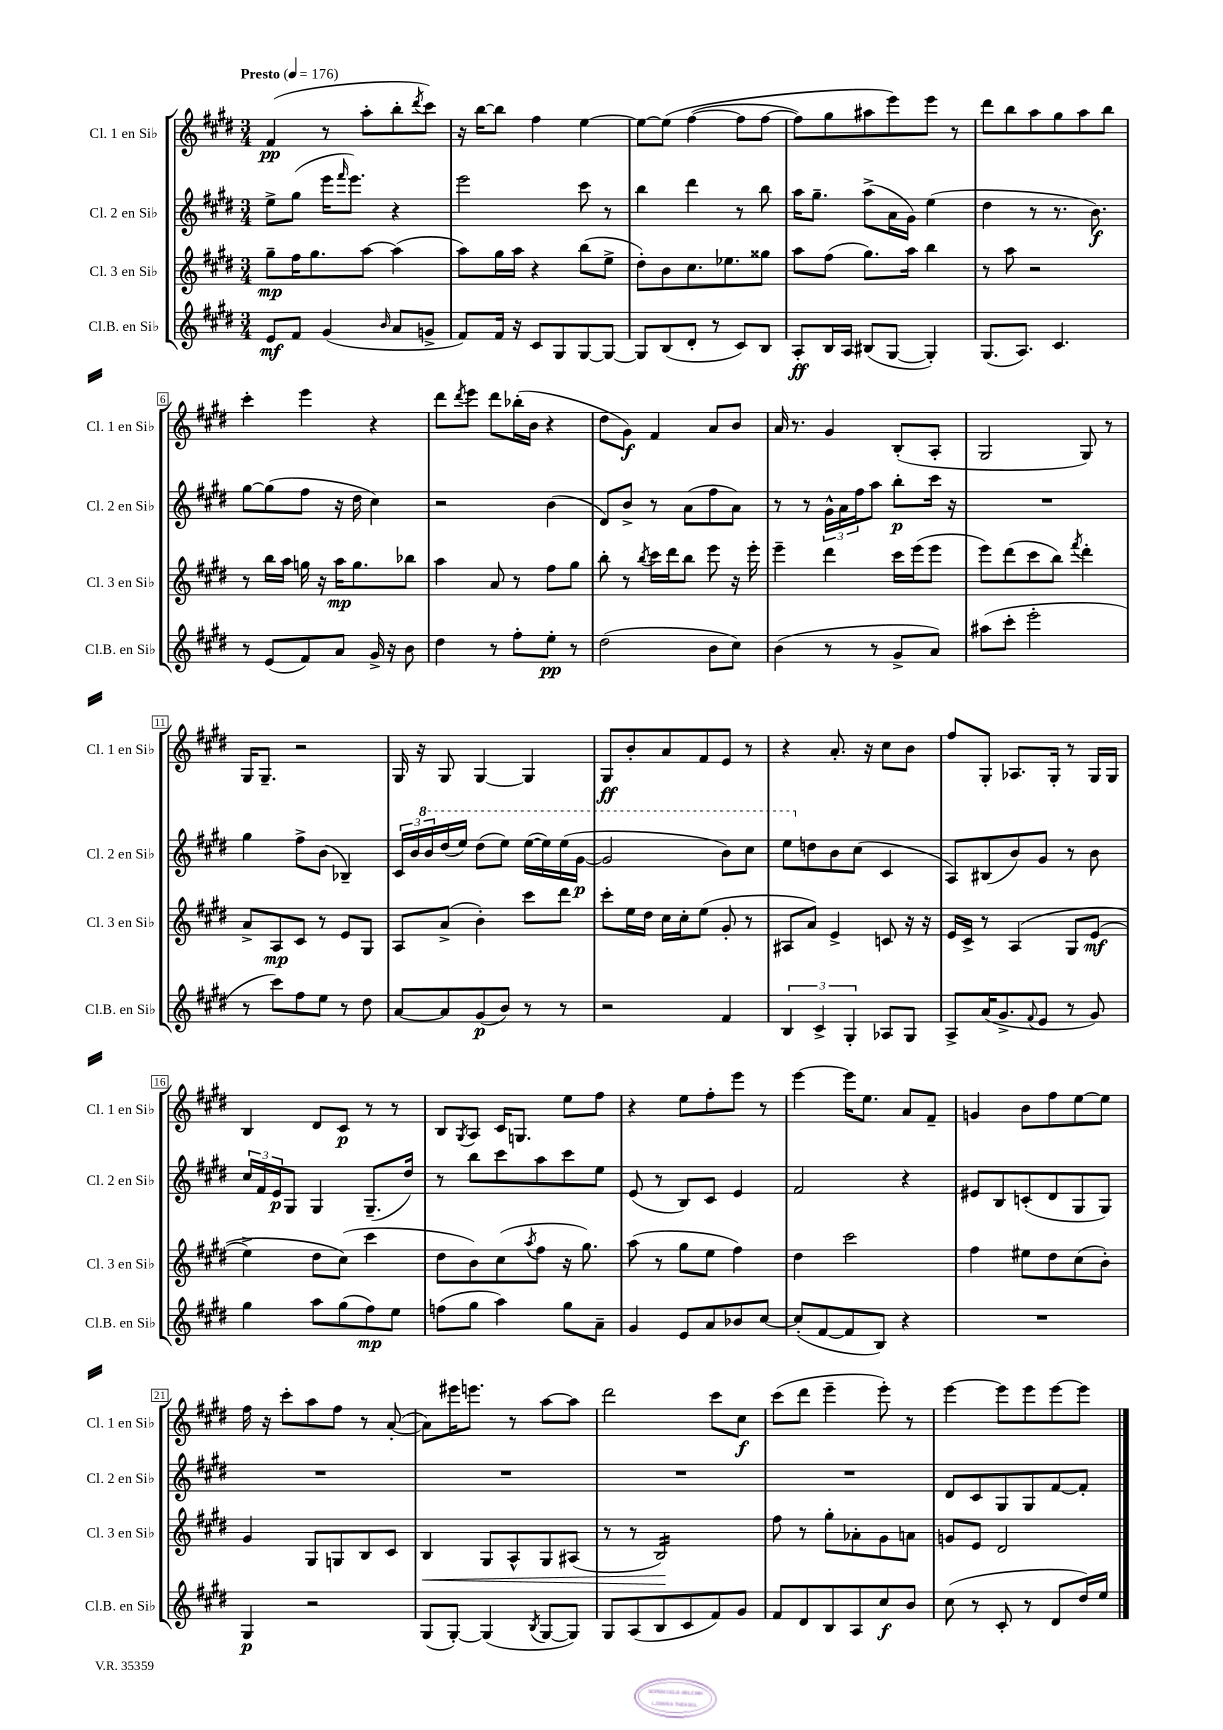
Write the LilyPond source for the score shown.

<<
\new StaffGroup <<
\new Staff = "s0" \with { instrumentName = "Cl. 1 en Sib" shortInstrumentName = "Cl. 1 en Sib" } {
    \clef treble \key e \major \numericTimeSignature \time 3/4 \tempo "Presto" 4 = 176
    fis'4\pp( r8 a''8-. b''8-. \acciaccatura { dis'''8 } cis'''8) |
    r16 b''16~ b''8 fis''4 e''4~ |
    e''8~ e''8\( fis''4~( fis''8 fis''8~ |
    fis''8) gis''8 ais''8 e'''8\) e'''8 r8 |
    dis'''8 b''8 a''8 gis''8 a''8 b''8 |
    cis'''4-. e'''4 r4 |
    dis'''8 \acciaccatura { dis'''8 } e'''8 dis'''8 bes''16-.( b'16 r4 |
    dis''8 gis'8\f) fis'4 a'8 b'8 |
    a'16 r8. gis'4 b8-.( a8-. |
    gis2 gis8) r8 |
    gis16 gis8.-- r2 |
    gis16 r16 gis8 gis4~ gis4 |
    gis8\ff b'8-. a'8 fis'8 e'8 r8 |
    r4 a'8.-. r16 cis''8 b'8 |
    fis''8 gis8-. aes8. gis16-. r8 gis16 gis16 |
    b4 dis'8 cis'8\p r8 r8 |
    b8 \acciaccatura { gis8 } a8 cis'16 g8. e''8 fis''8 |
    r4 e''8 fis''8-. e'''8 r8 |
    e'''4~ e'''16 e''8. a'8 fis'8-- |
    g'4 b'8 fis''8 e''8~ e''8 |
    fis''16 r16 cis'''8-. a''8 fis''8 r8 a'8~-.( |
    a'8) eis'''16 e'''8. r8 a''8~ a''8 |
    dis'''2 cis'''8 cis''8\f |
    cis'''8( dis'''8 e'''4-- e'''8-.) r8 |
    e'''4~ e'''8 e'''8 e'''8~ e'''8 \bar "|." |
}
\new Staff = "s1" \with { instrumentName = "Cl. 2 en Sib" shortInstrumentName = "Cl. 2 en Sib" } {
    \clef treble \key e \major \numericTimeSignature \time 3/4
    e''8-> gis''8( e'''16 \grace { fis'''16 } e'''8.) r4 |
    e'''2 cis'''8 r8 |
    b''4 dis'''4 r8 b''8 |
    a''16 gis''8.-- a''8->( a'16 gis'16) e''4( |
    dis''4 r8 r8. b'8.\f) |
    gis''8~ gis''8( fis''8 r16 dis''16 cis''4) |
    r2 b'4( |
    dis'8) b'8-> r8 a'8( fis''8 a'8) |
    r8 r8 \tuplet 3/2 { gis'16-^ a'16 fis''16 } a''8 b''8-.\p cis'''16 r16 |
    R2. |
    gis''4 fis''8-> b'8( bes4--) |
    \tuplet 3/2 { cis'16 b'16 \ottava #1 b''16 } dis'''16( e'''16) dis'''8( e'''8) e'''16~( e'''16) e'''16( gis''16~\p |
    gis''2 b''8) cis'''8 |
    e'''8 \ottava #0 d''8 b'8 cis''8( cis'4 |
    a8) bis8( b'8) gis'8 r8 b'8 |
    \tuplet 3/2 { cis''16 fis'16 e'16\p } gis8 gis4 gis8.--( dis''16) |
    r8 b''8 cis'''8 a''8 cis'''8 e''8 |
    e'8( r8 b8) cis'8 e'4 |
    fis'2 r4 |
    eis'8 b8 c'8-.( dis'8 gis8 gis8) |
    R2. |
    R2. |
    R2. |
    R2. |
    dis'8 cis'8 gis8 gis8 fis'8~ fis'8-. \bar "|." |
}
\new Staff = "s2" \with { instrumentName = "Cl. 3 en Sib" shortInstrumentName = "Cl. 3 en Sib" } {
    \clef treble \key e \major \numericTimeSignature \time 3/4
    gis''8--\mp fis''16 gis''8. a''8~ a''4( |
    a''8) gis''16 a''16 r4 b''8( e''8-> |
    dis''8-.) b'8 cis''8. ees''8. gisis''8 |
    a''8 fis''8( gis''8.) a''16 b''4 |
    r8 a''8 r2 |
    r8 b''16 a''16 g''16 r16 a''16\mp g''8. bes''8 |
    a''4 a'8 r8 fis''8 gis''8 |
    b''8-. r8 \acciaccatura { b''8 } cis'''16 dis'''16 b''8 e'''8 r16 e'''16-. |
    e'''4-- dis'''4 cis'''16 e'''16( e'''8 |
    e'''8) dis'''8( cis'''8 b''8) \acciaccatura { fis'''8 } dis'''4-. |
    a'8-> a8\mp cis'8 r8 e'8 gis8 |
    a8 a'8->( b'4-.) cis'''8 dis'''8 |
    cis'''8-. e''16 dis''16 cis''16 cis''16-. e''8( gis'8-. r8 |
    ais8 a'8) e'4-> c'8 r16 r16 |
    e'16 cis'16-> r8 a4\( gis8 e'8\mf( |
    e''4->) dis''8 cis''8(\) cis'''4 |
    dis''8 b'8) cis''8( \acciaccatura { a''8 } fis''8 r16 gis''8.) |
    a''8( r8 gis''8 e''8 fis''4) |
    dis''4 cis'''2 |
    fis''4 eis''8 dis''8 cis''8( b'8-.) |
    gis'4 gis8 g8 b8 cis'8 |
    b4\< gis8 a8-^ gis8 ais8( |
    r8 r8 b2:16\!) |
    fis''8 r8 gis''8-. aes'8-. gis'8 a'8 |
    g'8 e'8 dis'2 \bar "|." |
}
\new Staff = "s3" \with { instrumentName = "Cl.B. en Sib" shortInstrumentName = "Cl.B. en Sib" } {
    \clef treble \key e \major \numericTimeSignature \time 3/4
    e'8\mf fis'8 gis'4( \grace { b'16 } a'8 g'8-> |
    fis'8) fis'16 r16 cis'8 gis8 gis8~ gis8~ |
    gis8 b8( dis'8-. r8 cis'8) b8 |
    a8-.\ff b16 a16 bis8( gis8~ gis4-.) |
    gis8.( a8.) cis'4. |
    r8 e'8( fis'8) a'8 gis'16-> r16 b'8 |
    dis''4 r8 fis''8-. e''8-.\pp r8 |
    dis''2( b'8 cis''8) |
    b'4( r8 r8 gis'8-> a'8) |
    ais''8( cis'''8-. e'''2-. |
    r8 cis'''8) fis''8 e''8 r8 dis''8 |
    a'8~ a'8 gis'8\p( b'8) r8 r8 |
    r2 fis'4 |
    \tuplet 3/2 { b4 cis'4-> gis4-. } aes8 gis8 |
    a8-> a'16( gis'8.-> \appoggiatura { fis'8 } e'8 r8 gis'8) |
    gis''4 a''8 gis''8( fis''8\mp) e''8 |
    f''8( gis''8 a''4) gis''8 a'8-- |
    gis'4 e'8 a'8 bes'8 cis''8~ |
    cis''8-.( fis'8~ fis'8 b8) r4 |
    R2. |
    gis4\p r2 |
    gis8( gis8~-.) gis4( \acciaccatura { b8 } gis8~ gis8) |
    gis8 a8( b8 cis'8 fis'8) gis'8 |
    fis'8 dis'8 b8 a8 cis''8\f b'8 |
    cis''8( r8 cis'8-. r8 dis'8 dis''16) e''16 \bar "|." |
}
>>
>>
\layout { \context { \Score \override BarNumber.stencil = #(make-stencil-boxer 0.1 0.3 ly:text-interface::print) } }
